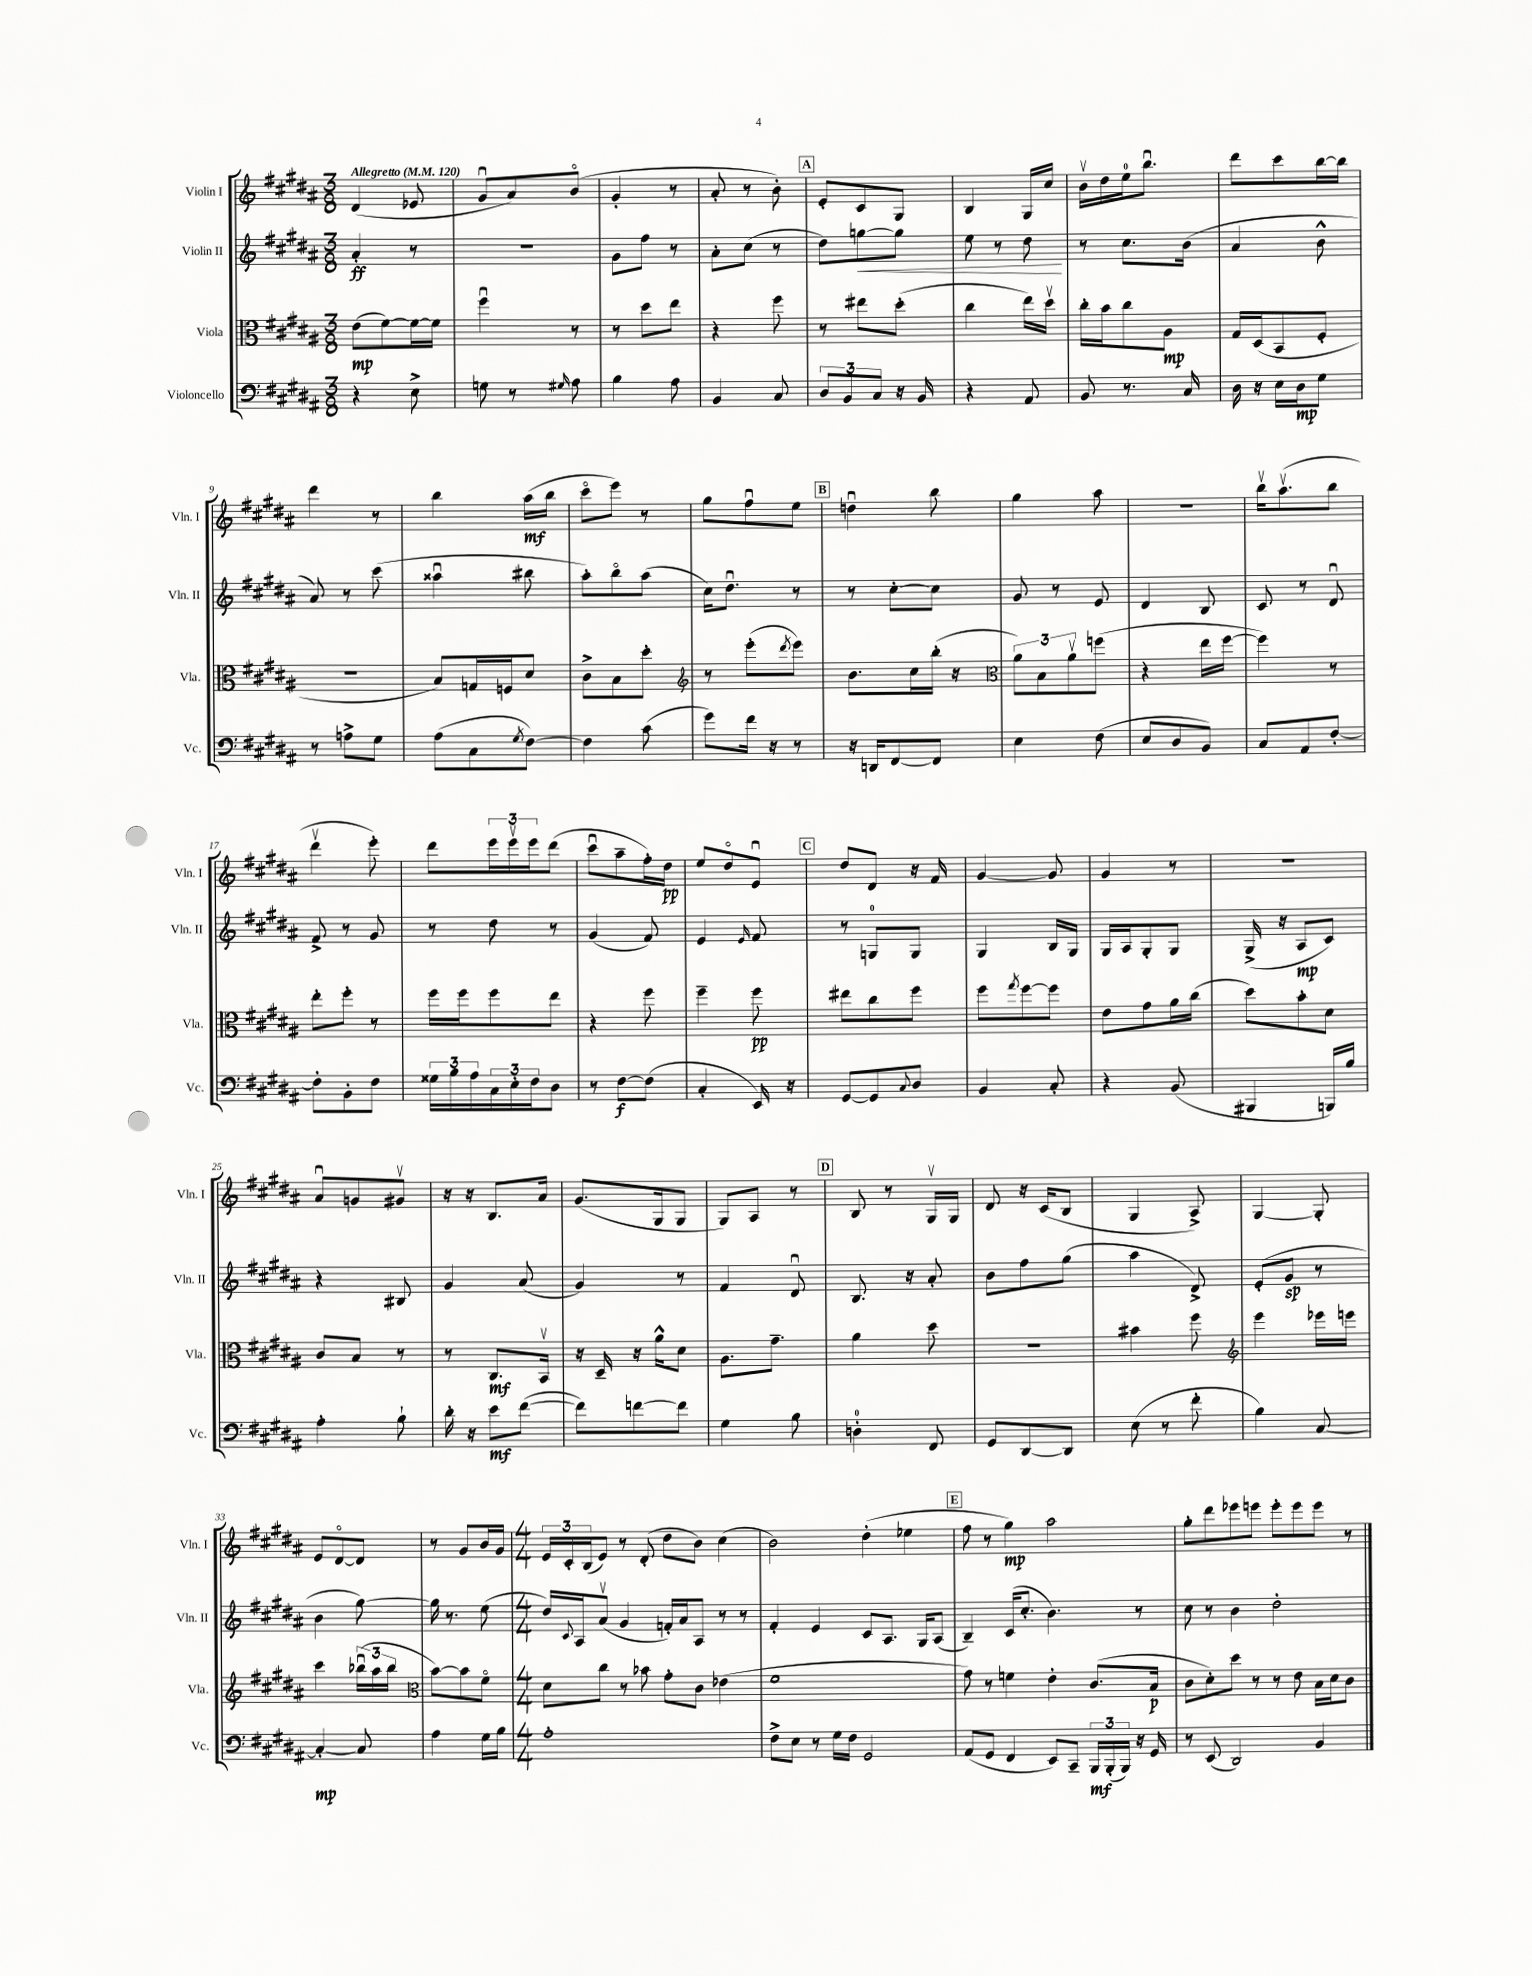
<<
\new StaffGroup <<
\new Staff = "s0" \with { instrumentName = "Violin I" shortInstrumentName = "Vln. I" } {
    \clef treble \key b \major \numericTimeSignature \time 3/8 \tempo "Allegretto" 4 = 120
    dis'4( ees'8 |
    gis'8\downbow ais'8) b'8\flageolet( |
    gis'4-. r8 |
    ais'8-. r8 b'8-.) |
    \mark \markup { \box "A" } e'8-. cis'8 gis8 |
    b4 gis16 cis''16 |
    b'16\upbow dis''16 e''16-0 b''8.\downbow |
    dis'''8 cis'''8 b''16~ b''16 |
    dis'''4 r8 |
    b''4 ais''16\mf( b''16 |
    cis'''8\flageolet e'''8) r8 |
    gis''8 fis''8\downbow e''8 |
    \mark \markup { \box "B" } d''4\downbow b''8 |
    gis''4 ais''8 |
    r4. |
    b''16\upbow ais''8.\upbow( b''8 |
    dis'''4\upbow e'''8-.) |
    dis'''8 \tuplet 3/2 { e'''16 e'''16\upbow e'''16 } dis'''8( |
    cis'''8\downbow ais''8-- fis''16-.) dis''16\pp |
    e''8 dis''8\flageolet e'8\downbow |
    \mark \markup { \box "C" } dis''8 dis'8 r16 fis'16 |
    gis'4~ gis'8 |
    gis'4 r8 |
    R4. |
    ais'8\downbow g'8 gis'8\upbow |
    r16 r16 b8. ais'16 |
    gis'8.( gis16 gis8 |
    gis8) ais8 r8 |
    \mark \markup { \box "D" } b8 r8 gis16\upbow gis16 |
    dis'8 r16 cis'16( b8 |
    gis4 ais8->) |
    gis4~ gis8-. |
    e'8 dis'8~\flageolet dis'8 |
    r8 gis'8 b'16 gis'16 |
    \numericTimeSignature \time 4/4 \tuplet 3/2 { e'16 cis'16-. b16( } e'8) r8 dis'8-.( dis''8 b'8) cis''4( |
    b'2) dis''4-.( ees''4 |
    \mark \markup { \box "E" } fis''8 r8 gis''4\mp) ais''2 |
    gis''8-. dis'''8 ees'''8 e'''8 e'''8-. e'''8 e'''8 r8 \bar "|." |
}
\new Staff = "s1" \with { instrumentName = "Violin II" shortInstrumentName = "Vln. II" } {
    \clef treble \key b \major \numericTimeSignature \time 3/8
    ais'4-.\ff r8 |
    R4. |
    gis'8 fis''8 r8 |
    ais'8-. cis''8( r8 |
    \mark \markup { \box "A" } dis''8) g''8~\< g''8 |
    e''8 r8 dis''8\! |
    r8 cis''8. b'16( |
    ais'4 b'8-^ |
    ais'8) r8 cis'''8( |
    aisis''4\downbow bis''8 |
    ais''8-.) b''8\flageolet ais''8( |
    cis''16) dis''8.\downbow r8 |
    \mark \markup { \box "B" } r8 cis''8~-. cis''8 |
    gis'8 r8 e'8 |
    dis'4 b8 |
    cis'8 r8 dis'8\downbow |
    fis'8-> r8 gis'8 |
    r8 dis''8 r8 |
    gis'4( fis'8) |
    e'4 \grace { e'16 } fis'8 |
    \mark \markup { \box "C" } r8 g8-0 g8 |
    gis4 b16 gis16 |
    gis16 ais16 gis8-. gis8 |
    gis16->( r16 ais8\mp cis'8) |
    r4 bis8 |
    gis'4 ais'8( |
    gis'4) r8 |
    fis'4 dis'8\downbow |
    \mark \markup { \box "D" } b8. r16 ais'8-. |
    b'8 fis''8 gis''8( |
    ais''4 dis'8->) |
    e'8-.( gis'8\sp r8 |
    b'4 gis''8~) |
    gis''16 r8. e''8( |
    \numericTimeSignature \time 4/4 dis''16) \appoggiatura { cis'8 } ais16 ais'8\upbow( gis'4 f'16-.) ais'16 ais8 r8 r8 |
    fis'4-. e'4 cis'8 ais8. gis16 ais8( |
    \mark \markup { \box "E" } b4--) cis'16( cis''8.-. b'4.) r8 |
    cis''8 r8 b'4 dis''2-. \bar "|." |
}
\new Staff = "s2" \with { instrumentName = "Viola" shortInstrumentName = "Vla." } {
    \clef alto \key b \major \numericTimeSignature \time 3/8
    e'8\mp( fis'8~) fis'16~ fis'16 |
    fis''4\downbow r8 |
    r8 dis''8 e''8 |
    r4 fis''8 |
    \mark \markup { \box "A" } r8 eis''8 dis''8-.( |
    cis''4 e''16) dis''16\upbow |
    cis''16-. b'16 cis''8 ais8\mp |
    gis16 dis16( b,8 fis8-. |
    R4. |
    b8) g16 f16 dis'8 |
    cis'8-> b8 dis''8-. |
    \clef treble r8 e'''8-.( \acciaccatura { dis'''8 } e'''8) |
    \mark \markup { \box "B" } b'8. cis''16 b''16-.( r16 |
    \clef alto \tuplet 3/2 { ais'8) b8 ais'8\upbow } f''8( |
    r4 e''16 fis''16~ |
    fis''4) r8 |
    e''8-. fis''8-. r8 |
    fis''16 fis''16 fis''8 e''8 |
    r4 fis''8 |
    fis''4-- fis''8\pp |
    \mark \markup { \box "C" } eis''8 cis''8 fis''8 |
    fis''8 \acciaccatura { gis''8 } fis''8~ fis''8 |
    e'8 gis'8 ais'16 cis''16( |
    dis''8) b'8-. dis'8 |
    cis'8 b8 r8 |
    r8 cis8.\mf b,16\upbow |
    r16 dis16-- r16 ais'16-^ dis'8 |
    ais8. gis'8.-- |
    \mark \markup { \box "D" } ais'4 dis''8 |
    R4. |
    bis'4 fis''8 |
    \clef treble e'''4 ees'''16 e'''16 |
    cis'''4 \tuplet 3/2 { bes''16\downbow( ais''16 bes''16 } |
    \clef alto b'8~) b'8 fis'8\flageolet |
    \numericTimeSignature \time 4/4 dis'8 cis''8 r8 bes'8 gis'8-. cis'8 ees'4( |
    fis'1 |
    \mark \markup { \box "E" } gis'8) r8 f'4 e'4-. cis'8.( b16\p |
    cis'8 dis'8-.) dis''8 r8 r8 e'8 b16 dis'16 cis'8 \bar "|." |
}
\new Staff = "s3" \with { instrumentName = "Violoncello" shortInstrumentName = "Vc." } {
    \clef bass \key b \major \numericTimeSignature \time 3/8
    r4 e8-> |
    g8 r8 \grace { gis16 } ais8 |
    b4 ais8 |
    b,4 cis8 |
    \mark \markup { \box "A" } \tuplet 3/2 { dis8 b,8 cis8 } r16 b,16 |
    r4 ais,8 |
    b,8 r8. cis16 |
    dis16 r16 e16 dis16\mp gis8 |
    r8 a8-> gis8 |
    ais8( cis8 \acciaccatura { gis8 } fis8~) |
    fis4 cis'8( |
    gis'8) fis'16 r16 r8 |
    \mark \markup { \box "B" } r16 d,16 fis,8~ fis,8 |
    e4 fis8( |
    e8 dis8 b,8) |
    cis8 ais,8 fis8~-. |
    fis8-. b,8-. fis8 |
    \tuplet 3/2 { gisis16 b16 ais16 } \tuplet 3/2 { cis16 e16-. fis16 } dis8 |
    r8 fis8~\f fis8( |
    cis4-. e,16) r16 |
    \mark \markup { \box "C" } gis,8~ gis,8 \appoggiatura { cis8 } dis8 |
    b,4 cis8-. |
    r4 b,8( |
    bis,,4 b,,16) b16 |
    ais4-. b8-! |
    dis'16-. r16 e'8\mf fis'8~( |
    fis'8) f'8~ f'8 |
    gis4 b8 |
    \mark \markup { \box "D" } d4-0-. fis,8 |
    gis,8 dis,8~ dis,8 |
    e8( r8 fis'8-. |
    b4) cis8~ |
    cis4~-.\mp cis8 |
    ais4 gis16 b16 |
    \numericTimeSignature \time 4/4 ais1-. |
    fis8-> e8 r8 gis16 fis16 gis,2 |
    \mark \markup { \box "E" } ais,8( gis,8 fis,4 e,8) cis,8-- \tuplet 3/2 { b,,16\mf b,,16-.( b,,16) } r16 gis,16 |
    r8 e,8( dis,2) b,4 \bar "|." |
}
>>
>>
